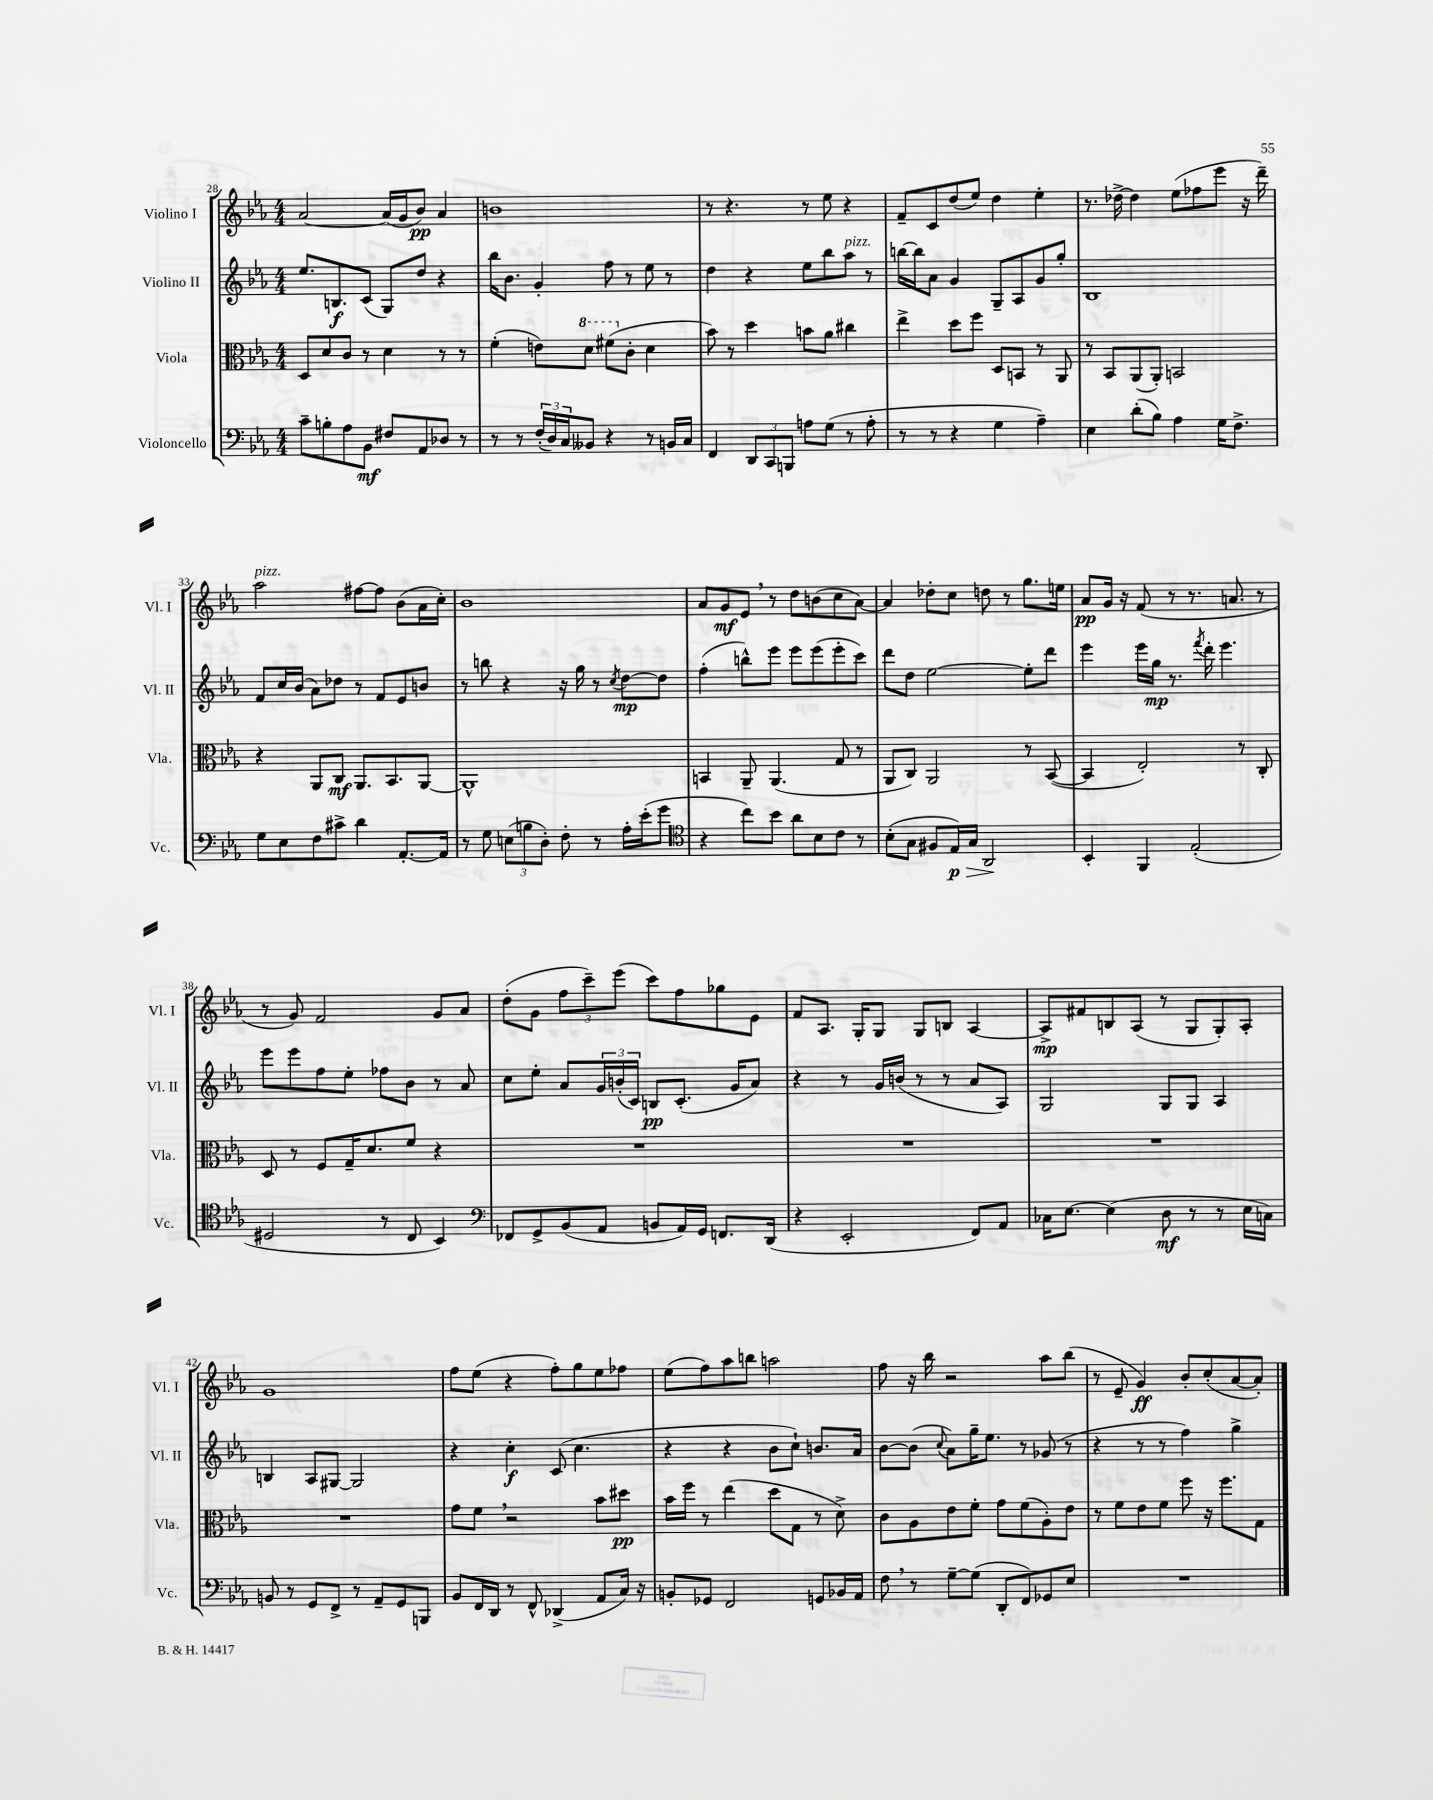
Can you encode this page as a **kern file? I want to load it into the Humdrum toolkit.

**kern	**kern	**kern	**kern
*staff4	*staff3	*staff2	*staff1
*clefF4	*clefC3	*clefG2	*clefG2
*k[b-e-a-]	*k[b-e-a-]	*k[b-e-a-]	*k[b-e-a-]
*M4/4	*M4/4	*M4/4	*M4/4
8c~	8D	8.ee-	[2a-
8B'	8d	.	.
.	.	8.B	.
8A-	8c	.	.
8BB-	8r	(8c	.
8F#	4d	8G)	(16a-]
.	.	.	16g
8AA-	.	8dd	8b-)
8D-	8r	4r	4a-
8r	8r	.	.
=	=	=	=
8r	(4f'	16bb-	1b
.	.	8.b-	.
8r	.	.	.
(24F'	8e)	4g'	.
24D)	.	.	.
24C	.	.	.
8BB--	8dd	.	.
4r	(8ff#	8ff	.
.	8c'	8r	.
8r	4d	8ee-	.
16BB	.	8r	.
16C	.	.	.
=	=	=	=
4FF	8b-)	4dd	8r
.	8r	.	4.r
12DD	4dd	4r	.
12CC	.	.	.
12BBB	.	.	.
8A	8b	8ee-	8r
(8G	8a-	8bb-	8ee-
8r	4cc#	8aa-	4r
8A'	.	8r	.
=	=	=	=
8r	4ee-^	[16bb	8f~
.	.	16bb]	.
8r	.	8a-	8c
4r	8dd	4g	(8dd
.	8ff	.	8ee-)
4G	8D	8G~	4dd
.	8BB	8A-	.
4A-~)	8r	8g	4ee-'
.	8AA-	8gg'	.
=	=	=	=
4E-	8r	1B-	8.r
.	8BB-	.	.
.	.	.	[16dd-^
(8d'	(8AA-	.	4dd-]
8B-)	8AA-')	.	.
4A-	2BB	.	(8ee-
.	.	.	8ff-
16G	.	.	8eee-
8.F^	.	.	.
.	.	.	16r
.	.	.	16ddd~)
=	=	=	=
8G	4r	8f	2aa-
8E-	.	16cc	.
.	.	(16b-	.
8F	8AA-	8a-)	.
8c#^	8C	8dd-	.
4d	8.AA-	8r	[8ff#
.	.	8f	8ff#]
.	8.BB-	.	.
[8.AA-'	.	8e-	(8b-
.	[8AA-	8b	16a-
16AA-]	.	.	16cc')
=	=	=	=
8r	1AA-^^]	8r	1b-
8G	.	8bb	.
(12E	.	4r	.
12B	.	.	.
12D')	.	.	.
8F'	.	16r	.
.	.	16gg	.
8r	.	8r	.
.	.	8qcc	.
16A-'	.	[8dd	.
(16e-'	.	.	.
8g	.	8dd]	.
=	=	=	=
*clefC4	*	*	*
4r	4BB	(4ff'	8a-
.	.	.	8g
8cc)	8AA-~	8bb^^)	8e-
8b-	(4.AA-	8eee-	8r
8a-	.	8eee-	8dd
8B-	.	(8eee-	(8b
8c	8G	8eee-'	8cc
8r	8r	8ccc)	[8a-)
=	=	=	=
(8B-'	8AA-	8ddd	4a-]
8G	8C)	8dd	.
8F#	2AA-	[2ee-	8dd-'
16E-)	.	.	8cc
16G	.	.	.
2AA-	.	.	8dd
.	.	.	8r
.	8r	8ee-']	8.gg
.	([8BB-	8ddd	.
.	.	.	16ee
=	=	=	=
4BB-'	4BB-]	4eee-	8a-
.	.	.	16g
.	.	.	16r
4FF	2E-')	16eee-	(8f
.	.	16gg	.
.	.	8.r	8r
(2E-'	.	.	8.r
.	.	8qfff	.
.	.	16ddd'	.
.	.	4.eee-	.
.	.	.	8.a
.	8r	.	.
.	8C'	.	8r
=	=	=	=
2D#	8D	8eee-	8r
.	8r	8eee-	8g)
.	8F	8ff	2f
.	16G~	8ee-'	.
.	8.d	.	.
8r	.	8ff-	.
8C	8f	8b-	.
4BB-)	4r	8r	8g
.	.	8a-	8a-
=	=	=	=
*clefF4	*	*	*
8FF-	1r	8cc	(8dd'
8GG^	.	8ee-'	8g
(8BB-	.	8a-	12ff
.	.	.	12ccc~)
8AA-	.	24g	.
.	.	(24b'	(12eee-
.	.	24c)	.
8BB	.	8B	8ccc)
16AA-)	.	(8.c'	8ff
16GG	.	.	.
8.FF	.	.	8gg-
.	.	16g	.
.	.	8a-)	8e-
(16DD	.	.	.
=	=	=	=
4r	1r	4r	8f
.	.	.	8.A-
2EE-'	.	8r	.
.	.	.	16G'
.	.	16g	8G
.	.	(16b	.
.	.	8r	8G
.	.	8r	8B
8FF)	.	8a-	[4A-
8AA-	.	8A-)	.
=	=	=	=
16C-	1r	2G	8A-^]
[8.E-	.	.	.
.	.	.	8f#
(4E-]	.	.	8B
.	.	.	(8A-
8D	.	8G	8r
8r	.	8G	8G
8r	.	4A-	8G')
16E-	.	.	8A-'
16C)	.	.	.
=	=	=	=
8BB	1r	4B	1g
8r	.	.	.
8GG	.	8A-	.
8FF^	.	[8G#	.
8r	.	2G#]	.
8AA-~	.	.	.
8GG	.	.	.
8BBB	.	.	.
=	=	=	=
8BB-	8g	4r	8ff
16FF	8f	.	(8ee-
16DD	.	.	.
8r	2r	4cc'	4r
8FF^^	.	.	.
(4DD-^	.	(8c	8ff')
.	.	4.cc	8gg
8AA-	8b-	.	8ee-
16C)	8dd#	.	8ff-
16r	.	.	.
=	=	=	=
8BB'	16b-	4r	(8ee-
.	16ff	.	.
8GG-	8r	.	8ff)
2FF	(4ee-	4r	8aa-
.	.	.	8bb
.	8dd	8b-	2aa
.	8G	8cc`)	.
8GG	8r	8.b	.
16BB-	8d^)	.	.
16AA-	.	16a-	.
=	=	=	=
8F	8c	[8b-	8ff
8r	8A-	(8b-]	16r
.	.	.	16bb-
.	.	8qqcc	.
[8G~	8e-	8a-)	2r
(8G]	8f'	16gg~	.
.	.	8.ee-	.
8DD'	8g	.	.
8FF)	(8f	8r	.
8GG-	8A-')	(8g-	8aa-
8E-	8e-	8r	(8bb-
=	=	=	=
1r	8r	4r	8r
.	8f	.	8e-~
.	8e-	8r	4g)
.	8f	8r	.
.	8ff	4ff)	8b-'
.	16r	.	(8cc'
.	8.ff	.	.
.	.	4gg^	[8a-
.	8G	.	8a-'])
==	==	==	==
*-	*-	*-	*-
